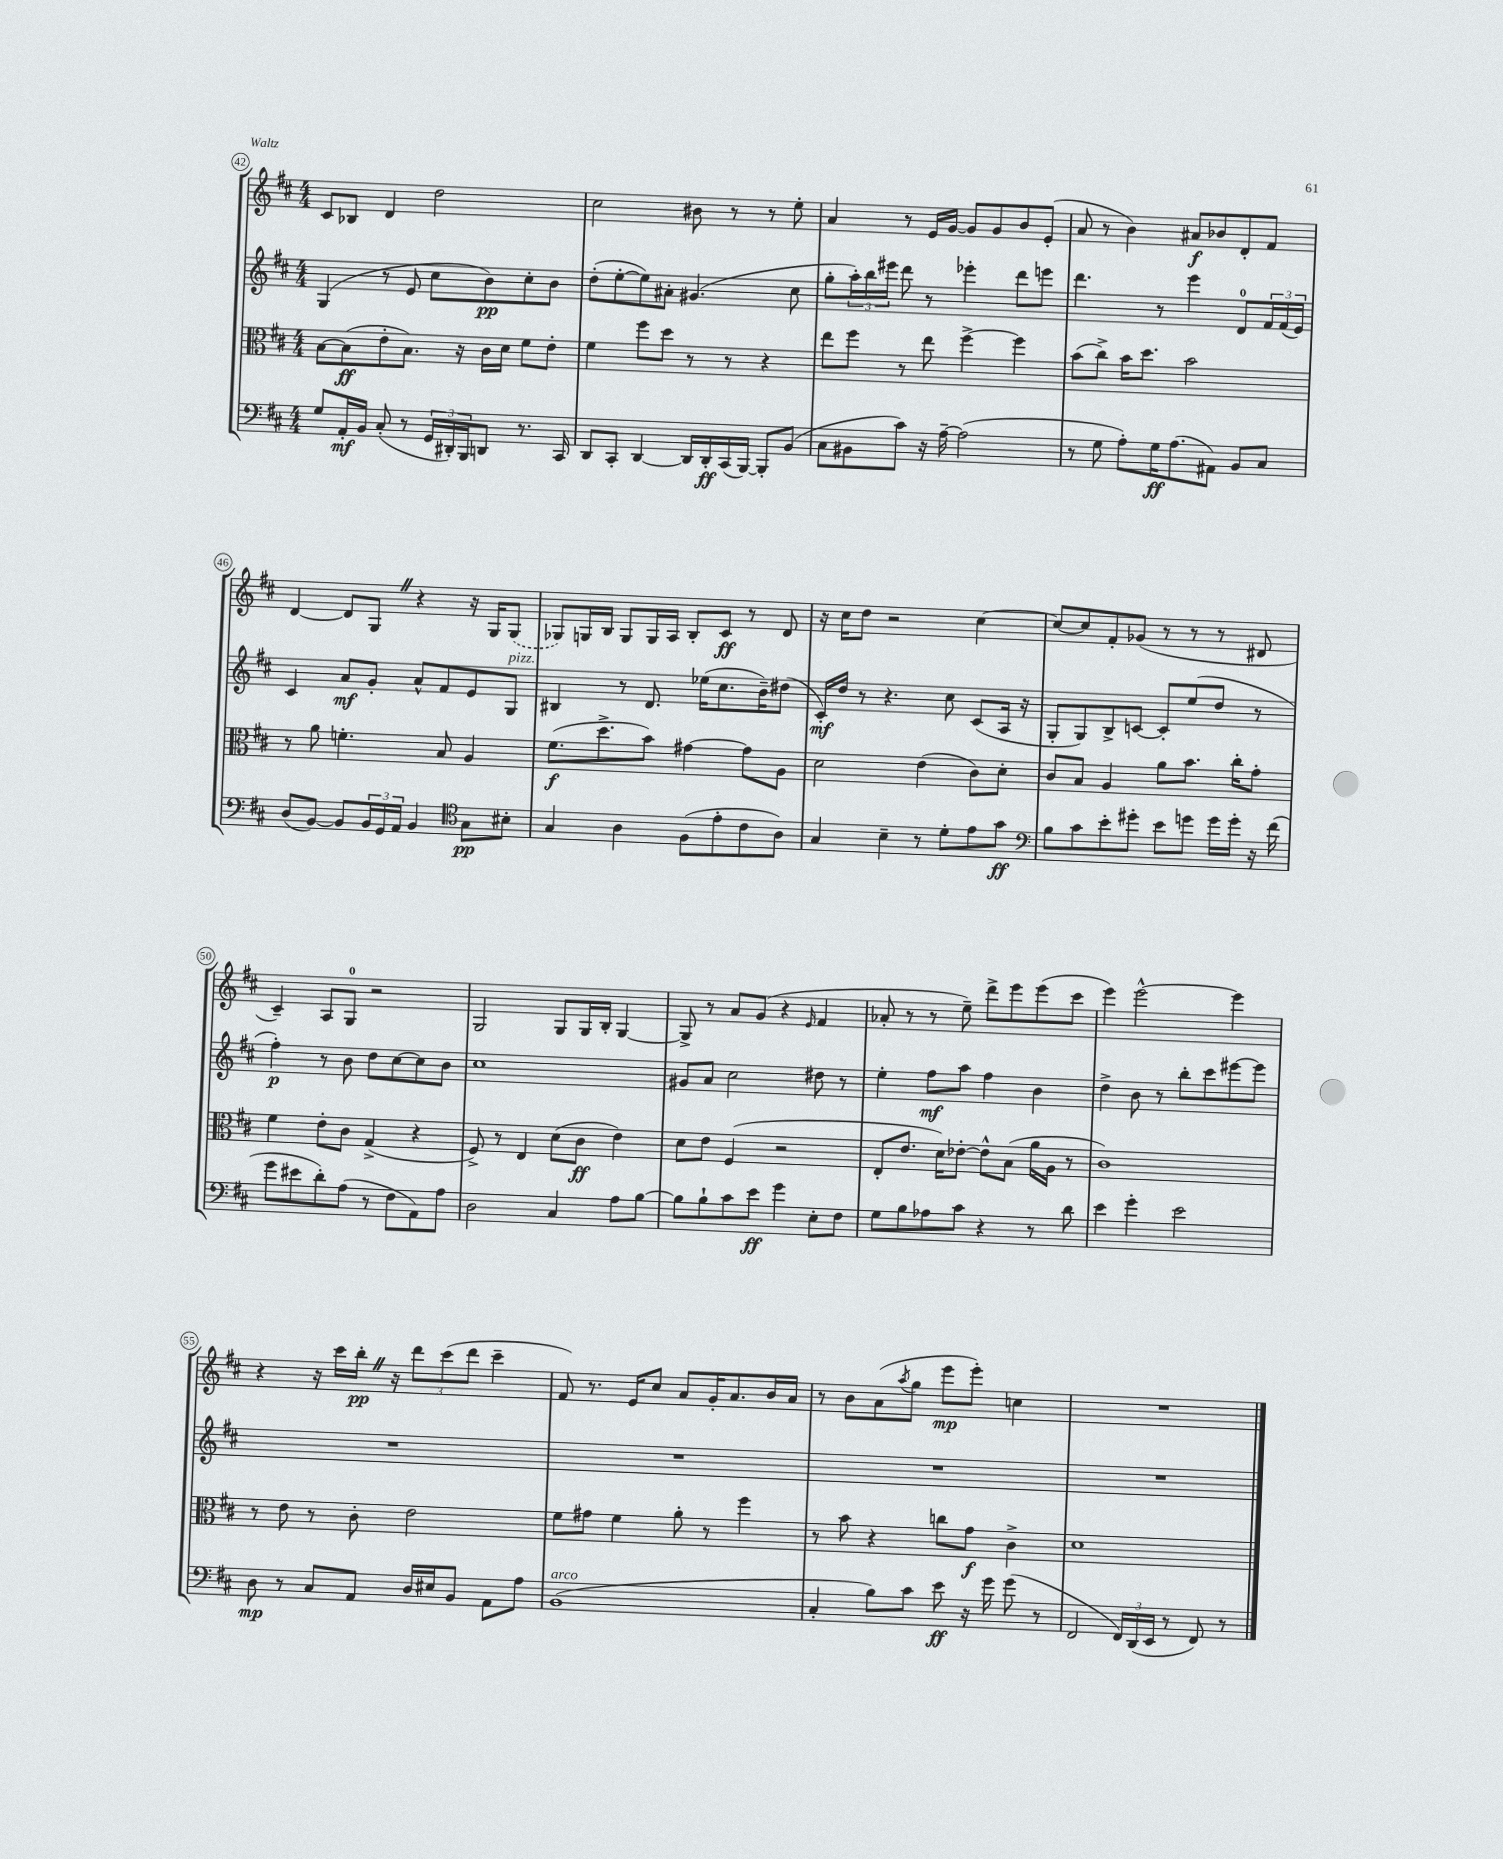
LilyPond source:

<<
\new StaffGroup <<
\new Staff = "s0" {
    \clef treble \key d \major \numericTimeSignature \time 4/4
    cis'8 bes8 d'4 d''2 |
    cis''2 bis'8 r8 r8 e''8-. |
    a'4 r8 e'16 g'16~ g'8 g'8 b'8 e'8-.( |
    a'8 r8 b'4) ais'8\f bes'8 d'8-. fis'8 |
    d'4~ d'8 g8 \once \override BreathingSign.text = \markup { \musicglyph "scripts.caesura.straight" } \breathe r4 r16 g16 \once \slurDashed g8( |
    ges8) g16 b16 g8 g16 a16 b8-. cis'8\ff r8 d'8 |
    r16 cis''16 d''8 r2 cis''4~ |
    cis''8~ cis''8 fis'8-. ges'8( r8 r8 r8 dis'8 |
    cis'4--) a8 g8-0 r2 |
    g2 g8 g16 b16-. g4~ |
    g8-> r8 a'8 g'8( r4 \grace { e'16 } fis'4 |
    aes'8-. r8 r8 e''8--) d'''8-> e'''8 e'''8( cis'''8 |
    e'''4) e'''2~-^ e'''4 |
    r4 r16 cis'''16 b''16-.\pp \once \override BreathingSign.text = \markup { \musicglyph "scripts.caesura.straight" } \breathe r16 \tuplet 3/2 { d'''8 cis'''8( d'''8 } cis'''4-- |
    fis'8) r8. e'16 cis''8 a'8 g'16-. a'8. b'16 a'16 |
    r8 b'8 a'8( \acciaccatura { a''8 } g''8 e'''8\mp e'''8-.) c''4 |
    R1 \bar "|." |
}
\new Staff = "s1" {
    \clef treble \key d \major \numericTimeSignature \time 4/4
    g4( r8 e'8 cis''8 b'8\pp) cis''8-. b'8 |
    d''8-.( e''8~-. e''8) ais'8-. gis'4.( cis''8 |
    g''8-. \tuplet 3/2 { a''16-.) b''16 eis'''16 } d'''8 r8 ees'''4-. d'''8 e'''8 |
    d'''4. r8 e'''4 d'8-0 \tuplet 3/2 { fis'16 fis'16( e'16) } |
    cis'4 a'8\mf g'8-. a'8-^ fis'8 e'8 g8^\markup { \italic "pizz." } |
    bis4 r8 d'8. ees''16( cis''8. b'16--) dis''8( |
    cis'16-.\mf) d''16 r8 r4. cis''8 cis'8( a16 r16 |
    g8-. g8) b8-> c'8~ c'8-. e''8( d''8 r8 |
    fis''4-.\p) r8 b'8 d''8 cis''8~ cis''8 b'8 |
    cis''1 |
    gis'8 a'8 cis''2 dis''8 r8 |
    e''4-. fis''8\mf a''8 fis''4 b'4 |
    d''4-> b'8 r8 b''8-. cis'''8 eis'''8~ eis'''8 |
    R1 |
    R1 |
    R1 |
    R1 \bar "|." |
}
\new Staff = "s2" {
    \clef alto \key d \major \numericTimeSignature \time 4/4
    b8~ b8\ff( e'8-. b8.) r16 cis'16 d'16 fis'8 e'8-. |
    fis'4 fis''8 d''8 r8 r8 r4 |
    e''8 fis''8 r8 e''8 fis''4~-> fis''4 |
    b'8( cis''8->) b'16 d''8. b'2 |
    r8 a'8 f'4.-. b8 a4 |
    fis'8.\f( d''8.-> b'8) gis'4~ gis'8 a8 |
    d'2 e'4( cis'8) d'8-. |
    cis'8 b8 a4 a'8 b'8. cis''16-. g'8-. |
    fis'4 e'8-. cis'8 g4->( r4 |
    fis8->) r8 e4 d'8( cis'8\ff e'4) |
    d'8 e'8 fis4( r2 |
    e8-. e'8. d'16) ees'8~-. ees'8-^ b8( a'16 a16 r8 |
    cis'1) |
    r8 e'8 r8 cis'8-. e'2 |
    fis'8 gis'8 fis'4 a'8-. r8 fis''4 |
    r8 b'8 r4 c''8 g'8\f cis'4-> |
    d'1 \bar "|." |
}
\new Staff = "s3" {
    \clef bass \key d \major \numericTimeSignature \time 4/4
    g8 a,16-.\mf b,16 cis8-.( r8 \tuplet 3/2 { g,16 dis,16-.) b,,16 } d,8 r8. cis,16 |
    d,8 cis,8-. d,4~ d,16 d,16-.\ff cis,16( b,,16~) b,,8-. b,8( |
    cis8 bis,8 cis'8) r16 a16~-- a2( |
    r8 g8 a8-.) g16\ff a8.( ais,8) b,8 cis8 |
    d8( b,8~) b,8 \tuplet 3/2 { b,16 g,16 a,16 } b,4 \clef tenor g8\pp bis8-. |
    g4 a4 fis8( e'8-. cis'8 a8) |
    g4 b4-- r8 d'8-. e'8 g'8\ff |
    \clef bass b8 cis'8 e'8-. gis'8-. e'8 g'8 g'16 g'16-. r16 fis'16( |
    g'8 eis'8 d'8-.) a8( r8 fis8 a,8) a8 |
    d2 cis4 a8 b8~ |
    b8 b8-! cis'8 e'8\ff g'4 e8-. fis8 |
    g8 b8 aes8 cis'8 r4 r8 d'8 |
    e'4 g'4-. e'2 |
    d8\mp r8 cis8 a,8 d16 eis16 b,8 a,8 a8 |
    b,1^\markup { \italic "arco" }( |
    cis4-. b8) cis'8 e'8\ff r16 g'16 g'8( r8 |
    fis,2 \tuplet 3/2 { fis,16) d,16( e,16 } r8 fis,8) r8 \bar "|." |
}
>>
>>
\layout { \context { \Score currentBarNumber = #42 \override BarNumber.stencil = #(make-stencil-circler 0.1 0.3 ly:text-interface::print) } }
